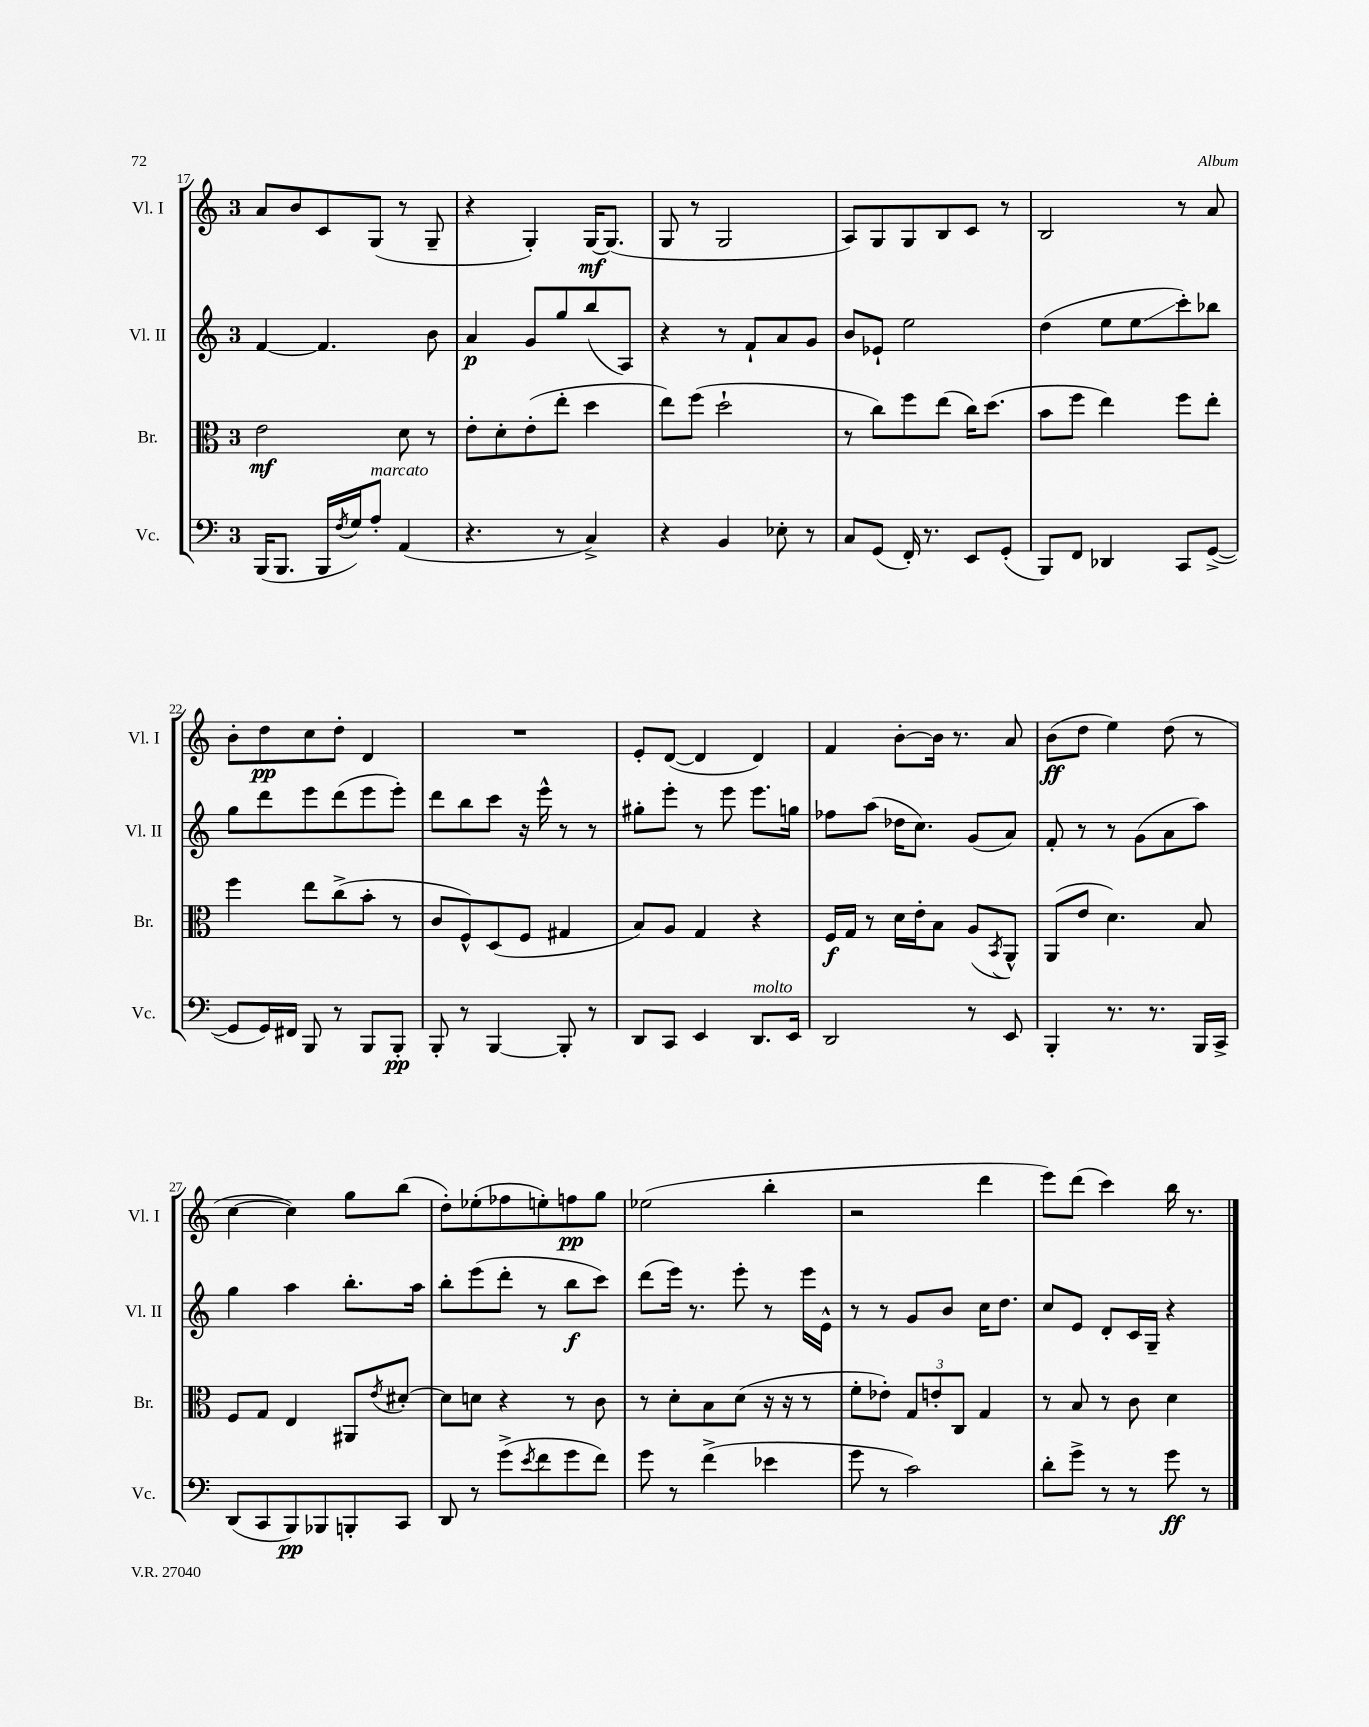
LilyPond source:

<<
\new StaffGroup <<
\new Staff = "s0" \with { instrumentName = "Vl. I" shortInstrumentName = "Vl. I" } {
    \clef treble \key c \major \once \override Staff.TimeSignature.style = #'single-digit \time 3/4
    a'8 b'8 c'8 g8( r8 g8-- |
    r4 g4-.) g16~\mf g8.( |
    g8 r8 g2 |
    a8) g8 g8 b8 c'8 r8 |
    b2 r8 a'8 |
    b'8-. d''8\pp c''8 d''8-. d'4 |
    R2. |
    e'8-. d'8~( d'4 d'4) |
    f'4 b'8~-. b'16 r8. a'8 |
    b'8\ff( d''8 e''4) d''8( r8 |
    c''4~ c''4) g''8 b''8( |
    d''8-.) ees''8-.( fes''8 e''8-.) f''8\pp g''8 |
    ees''2( b''4-. |
    r2 d'''4 |
    e'''8) d'''8( c'''4) b''16 r8. \bar "|." |
}
\new Staff = "s1" \with { instrumentName = "Vl. II" shortInstrumentName = "Vl. II" } {
    \clef treble \key c \major \once \override Staff.TimeSignature.style = #'single-digit \time 3/4
    f'4~ f'4. b'8 |
    a'4\p g'8 g''8 b''8( a8) |
    r4 r8 f'8-! a'8 g'8 |
    b'8 ees'8-! e''2 |
    d''4( e''8 e''8\glissando c'''8-.) bes''8 |
    g''8 d'''8 e'''8 d'''8( e'''8 e'''8-.) |
    d'''8 b''8 c'''8 r16 e'''16-^ r8 r8 |
    gis''8-. e'''8-. r8 e'''8 e'''8. g''16 |
    fes''8 a''8( des''16 c''8.) g'8( a'8) |
    f'8-. r8 r8 g'8( a'8 a''8) |
    g''4 a''4 b''8.-. a''16 |
    b''8-. e'''8( d'''8-. r8 b''8\f c'''8) |
    d'''8( e'''16) r8. e'''8-. r8 e'''16 e'16-^ |
    r8 r8 g'8 b'8 c''16 d''8. |
    c''8 e'8 d'8-. c'16 g16-- r4 \bar "|." |
}
\new Staff = "s2" \with { instrumentName = "Br." shortInstrumentName = "Br." } {
    \clef alto \key c \major \once \override Staff.TimeSignature.style = #'single-digit \time 3/4
    e'2\mf d'8 r8 |
    e'8-. d'8-. e'8-.( e''8-. d''4 |
    e''8) f''8( d''2-! |
    r8 c''8) f''8 e''8( c''16) d''8.( |
    b'8 f''8 e''4) f''8 e''8-. |
    f''4 e''8 c''8->( b'8-. r8 |
    c'8 f8-^) d8( f8 gis4 |
    b8) a8 g4 r4 |
    f16\f g16 r8 d'16 e'16-. b8 a8( \acciaccatura { b,8 } a,8-^) |
    a,8( e'8 d'4.) b8 |
    f8 g8 e4 ais,8 \acciaccatura { e'8 } dis'8~-. |
    dis'8 d'8 r4 r8 c'8 |
    r8 d'8-. b8 d'8( r16 r16 r8 |
    f'8-. ees'8-.) \tuplet 3/2 { g8 e'8-. c8 } g4 |
    r8 b8 r8 c'8 d'4 \bar "|." |
}
\new Staff = "s3" \with { instrumentName = "Vc." shortInstrumentName = "Vc." } {
    \clef bass \key c \major \once \override Staff.TimeSignature.style = #'single-digit \time 3/4
    b,,16( b,,8. b,,16 \acciaccatura { f8 } g16) a8-.^\markup { \italic "marcato" } a,4( |
    r4. r8 c4->) |
    r4 b,4 ees8-. r8 |
    c8 g,8( f,16-.) r8. e,8 g,8-.( |
    b,,8) f,8 des,4 c,8 g,8~->( |
    g,8 g,16) fis,16 b,,8 r8 b,,8 b,,8-.\pp |
    b,,8-. r8 b,,4~ b,,8-. r8 |
    d,8 c,8 e,4 d,8.^\markup { \italic "molto" } e,16 |
    d,2 r8 e,8 |
    b,,4-. r8. r8. b,,16 c,16-> |
    d,8( c,8 b,,8\pp) bes,,8 b,,8-. c,8 |
    d,8 r8 g'8->( \acciaccatura { e'8 } f'8 g'8 f'8) |
    g'8 r8 f'4->( ees'4 |
    g'8 r8 c'2) |
    d'8-. g'8-> r8 r8 g'8\ff r8 \bar "|." |
}
>>
>>
\layout { \context { \Score currentBarNumber = #17 } }
